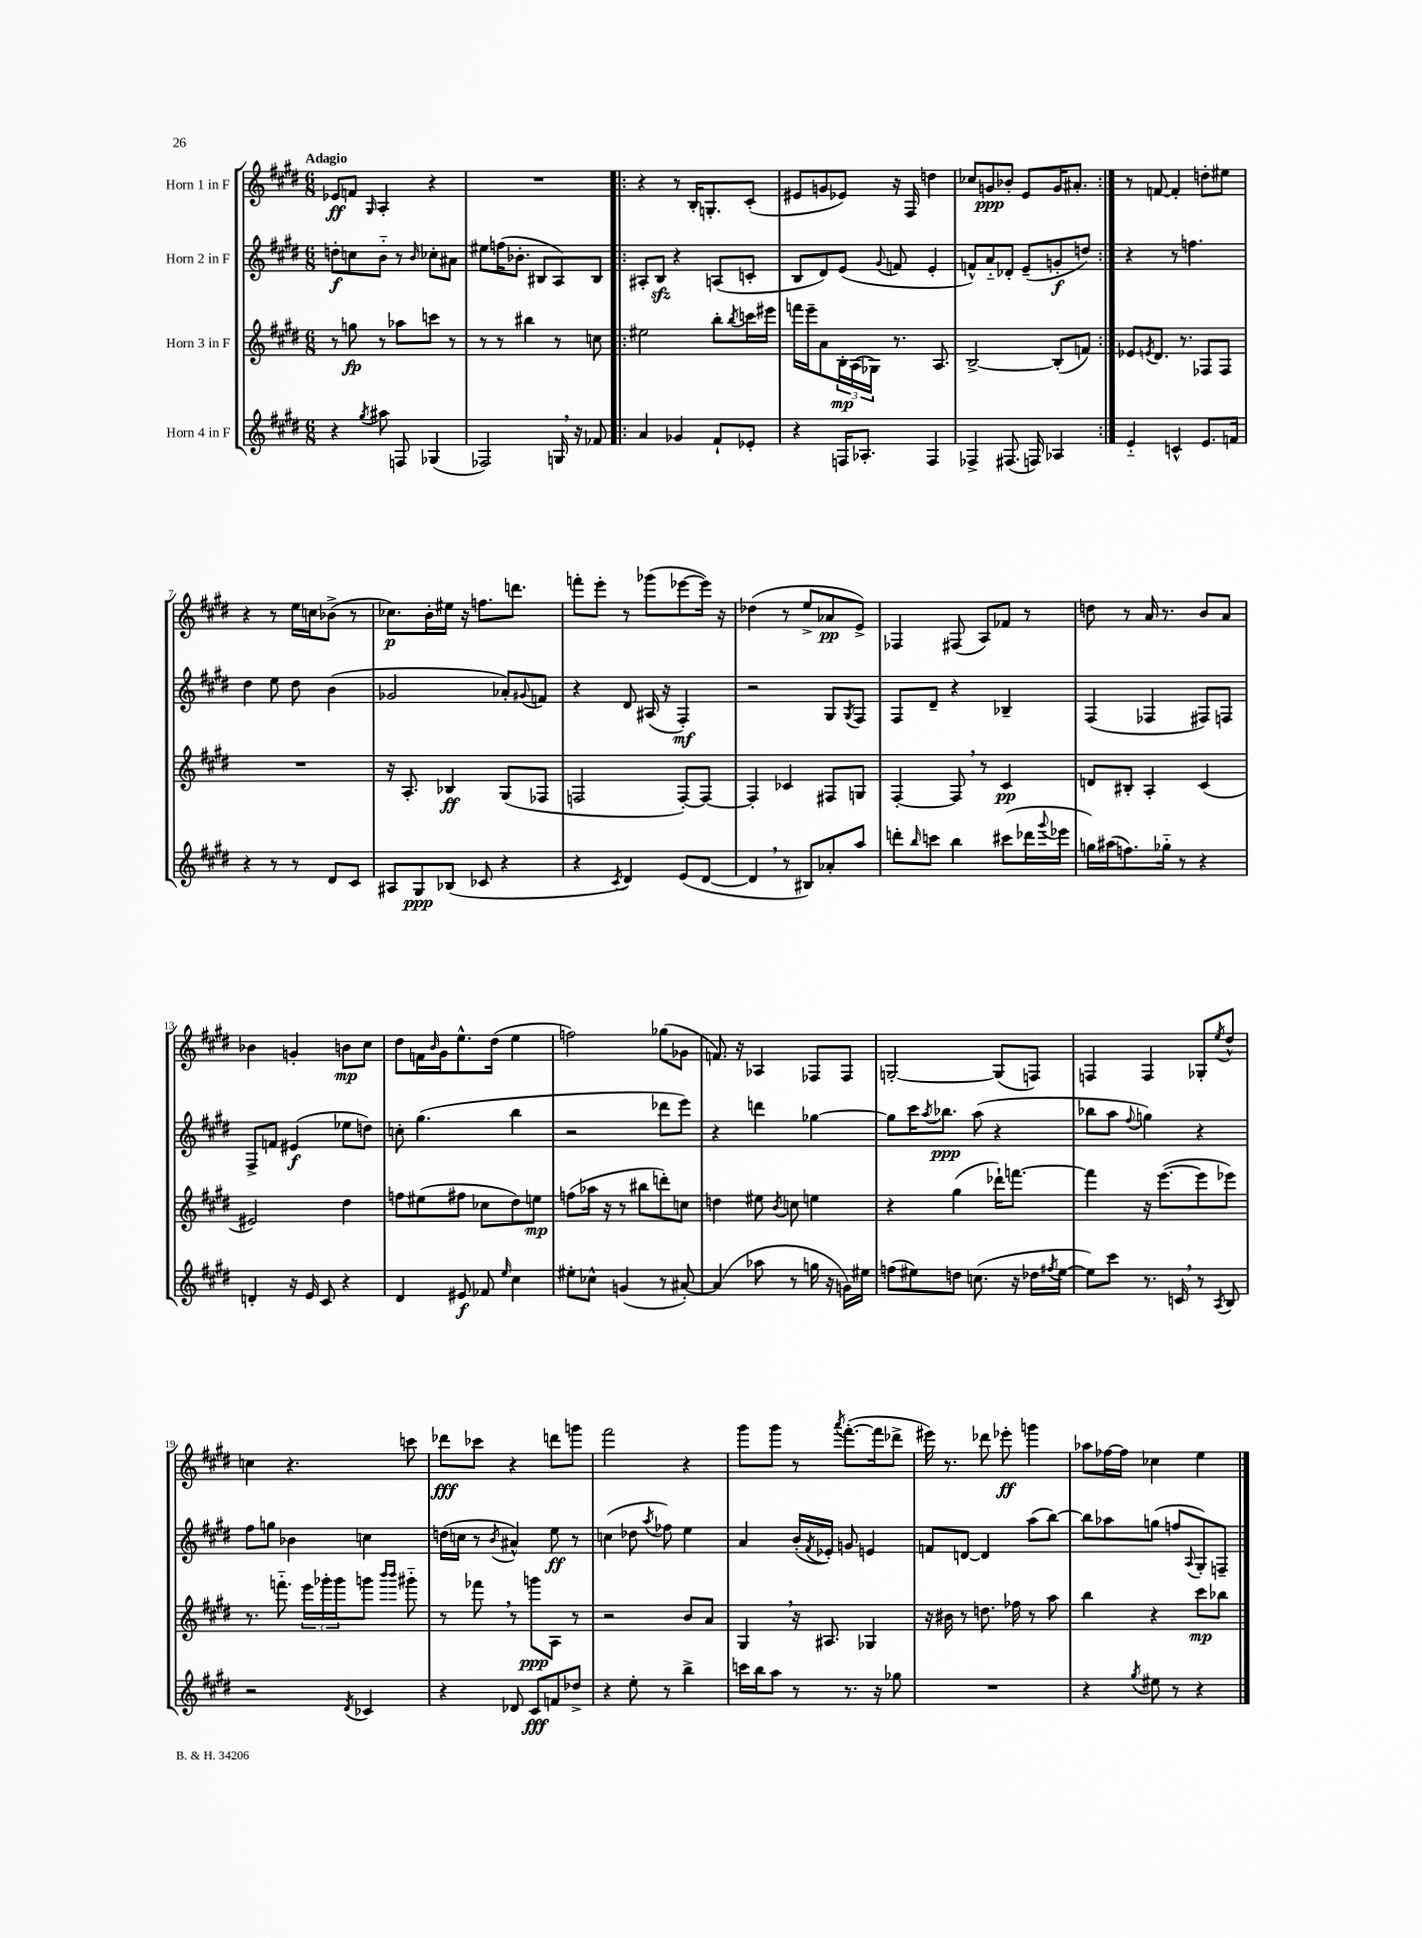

**kern	**dynam	**kern	**dynam	**kern	**dynam	**kern	**dynam
*part4	*part4	*part3	*part3	*part2	*part2	*part1	*part1
*staff4	*staff4	*staff3	*staff3	*staff2	*staff2	*staff1	*staff1
*I"Horn 4 in F	*	*I"Horn 3 in F	*	*I"Horn 2 in F	*	*I"Horn 1 in F	*
*clefG2	*	*clefG2	*	*clefG2	*	*clefG2	*
*k[f#c#g#d#]	*	*k[f#c#g#d#]	*	*k[f#c#g#d#]	*	*k[f#c#g#d#]	*
*M6/8	*	*M6/8	*	*M6/8	*	*M6/8	*
=1	=1	=1	=1	=1	=1	=1	=1
!	!	!	!	!	!	!LO:TX:a:B:t=Adagio	!
4r	.	8r	.	8ddn'\L	f	8e-X/L	ff
.	.	8ggn\	fp	8ccn\	.	8fn/J	.
8qgg#/	.	.	.	.	.	16qqG#/	.
8aa#X\	.	8r	.	8b\J	.	4A'/	.
8Fn/	.	8aa-X\L	.	8r	.	.	.
.	.	.	.	16qqb/	.	.	.
(4G-X/	.	8cccn\J	.	8cc-X'\L	.	4r	.
.	.	8r	.	8a#X\J	.	.	.
=2	=2	=2	=2	=2	=2	=2	=2
2F-X/)	.	8r	.	8ee#X\L	.	2.r	.
.	.	8r	.	(16ffn\K	.	.	.
.	.	.	.	8.b-X'\J	.	.	.
.	.	4bb#X\	.	.	.	.	.
.	.	.	.	8B#X/L	.	.	.
16Gn,/	.	8r	.	8A/)	.	.	.
16r	.	.	.	.	.	.	.
8f-X/	.	8ccn\	.	8B#/J	.	.	.
=3!|:	=3!|:	=3!|:	=3!|:	=3!|:	=3!|:	=3!|:	=3!|:
4a/	.	2ee#X\	.	8A#X'/L	.	4r	.
.	.	.	.	8Bzz/J	.	.	.
4g-X/	.	.	.	4r	.	8r	.
.	.	.	.	.	.	16B'/KL	.
.	.	.	.	.	.	8.Gn'/	.
8f#`/L	.	8bb'\L	.	(8An/L	.	.	.
.	.	8qbb/	.	.	.	.	.
8e-X'/J	.	16cccn\L	.	8cn'/J	.	(8c#'/J	.
.	.	16eee#X\JJ	.	.	.	.	.
=4	=4	=4	=4	=4	=4	=4	=4
4r	.	16fffn\LL	.	8B/L	.	8e#X/L	.
.	.	16eee~\J	.	.	.	.	.
.	.	8a\	.	8d#/)	.	8gn/	.
16Fn/KL	.	24B'\L	mp	(8e/J	.	8e-X/J)	.
.	.	(24A\	.	.	.	.	.
8.A-X'/J	.	.	.	.	.	.	.
.	.	24G-X\JJ)	.	.	.	.	.
.	.	.	.	8qqg#/	.	.	.
.	.	8.r	.	8fn/	.	16r	.
.	.	.	.	.	.	16F#/	.
4F/	.	.	.	4e'/	.	4ddn\	.
.	.	8.A/	.	.	.	.	.
=5	=5	=5	=5	=5	=5	=5	=5
4F-X^/	.	[2B^/	.	8fn^^/L)	.	8cc-X/L	.
.	.	.	.	8a/	.	8gn/	ppp
(8.F#X/	.	.	.	8d-X'/J	.	8b-X'/J	.
.	.	.	.	(8e~/L	.	8e/L	.
16Fn/)	.	.	.	.	.	.	.
4A-X/	.	(8B'/L]	.	8gn'/	f	16g/K	.
.	.	.	.	.	.	8.a#X'/J	.
.	.	8fn/J)	.	8ddn/J)	.	.	.
=6:|!	=6:|!	=6:|!	=6:|!	=6:|!	=6:|!	=6:|!	=6:|!
4e/	.	8e-X/L	.	4r	.	8r	.
.	.	8qen/	.	.	.	.	.
.	.	8.d#/J	.	.	.	[8fn/	.
4cn^^/	.	.	.	8r	.	4f'/]	.
.	.	8.r	.	.	.	.	.
.	.	.	.	4.ffn\	.	.	.
8.e/L	.	8F-X/L	.	.	.	8ddn'\L	.
.	.	8F-/J	.	.	.	8ee#X\J	.
16fn/Jk	.	.	.	.	.	.	.
!!LO:LB:g=z
=7	=7	=7	=7	=7	=7	=7	=7
4r	.	2.r	.	4dd#\	.	4r	.
8r	.	.	.	8ee\	.	8r	.
8r	.	.	.	8dd#\	.	16ee\LL	.
.	.	.	.	.	.	16ccn\J	.
8d#/L	.	.	.	(4b\	.	(8b-X^\J	.
8c#/J	.	.	.	.	.	8r	.
=8	=8	=8	=8	=8	=8	=8	=8
8A#X/L	.	16r	.	2g-X/	.	8.cc-X\L)	p
.	.	8.A'/	.	.	.	.	.
8G#/	ppp	.	.	.	.	.	.
.	.	.	.	.	.	16b'\L	.
(8B-X/J	.	4B-X/	ff	.	.	16ee#X\JJ	.
.	.	.	.	.	.	16r	.
8c-X/	.	.	.	.	.	8.ffn\L	.
4r	.	(8G#/L	.	8a-X'/L)	.	.	.
.	.	.	.	.	.	8.dddn\J	.
.	.	.	.	8qqg#X/	.	.	.
.	.	8F-X/J	.	8fn/J	.	.	.
=9	=9	=9	=9	=9	=9	=9	=9
4r	.	2Fn/	.	4r	.	8fffn'\L	.
.	.	.	.	.	.	8eee'\J	.
8qc#/	.	.	.	.	.	.	.
4d#/)	.	.	.	8d#/	.	8r	.
.	.	.	.	(16A#X/	.	(8ggg-X\L	.
.	.	.	.	16r	.	.	.
(8e/L	.	[8F'/L)	.	4F#'/)	mf	[8eee-X\	.
[8d#/J	.	8F/J_	.	.	.	16eee-\Jk])	.
.	.	.	.	.	.	16r	.
=10	=10	=10	=10	=10	=10	=10	=10
4d#,/]	.	4F'/]	.	2r	.	(4dd-X\	.
8r	.	4c-X/	.	.	.	8r	.
8B#X/L)	.	.	.	.	.	8ee^/L	.
8a-X'/	.	8F#X/L	.	8G#/L	.	8a-X/	pp
.	.	.	.	8qG#/	.	.	.
8aa/J	.	8Gn/J	.	8F#/J	.	8e^/J)	.
=11	=11	=11	=11	=11	=11	=11	=11
8dddn'\L	.	[4F#'/	.	8F#/L	.	4F-X/	.
16qqbb/	.	.	.	.	.	.	.
8cccn\J	.	.	.	8d#~/J	.	.	.
4bb\	.	8F#,/]	.	4r	.	(8F#X/	.
.	.	8r	.	.	.	8A/L)	.
(8ccc#X\L	.	4c#/	pp	4B-X~/	.	8f-X/J	.
16ddd-X\L	.	.	.	.	.	8r	.
8qqggg#/	.	.	.	.	.	.	.
16eee-X\JJ	.	.	.	.	.	.	.
=12	=12	=12	=12	=12	=12	=12	=12
16ggn\LL)	.	8dn/L	.	(4F#/	.	8ddn\	.
(16aa#X\J	.	.	.	.	.	.	.
8.ffn\)	.	8B#X'/J	.	.	.	8r	.
.	.	4A'/	.	4F-X/	.	16a/	.
16gg-X\Jk	.	.	.	.	.	8.r	.
8r	.	.	.	.	.	.	.
4r	.	(4c#/	.	8F#X/L)	.	8b/L	.
.	.	.	.	8Fn/J	.	8a/J	.
!!LO:LB:g=z
=13	=13	=13	=13	=13	=13	=13	=13
4dn'/	.	2e#X/)	.	8F#^/L	.	4b-X\	.
.	.	.	.	8fn/J	.	.	.
16r	.	.	.	(4e#X/	f	4gn'/	.
16e/	.	.	.	.	.	.	.
8c#/	.	.	.	.	.	.	.
4r	.	4dd#\	.	8ee-X\L	.	8bn\L	mp
.	.	.	.	8ddn\J)	.	8cc#\J	.
=14	=14	=14	=14	=14	=14	=14	=14
4d#/	.	8ffn\L	.	8ccn'\	.	8dd#\L	.
.	.	(8ee#X\	.	(4.gg#\	.	16fn\L	.
.	.	.	.	.	.	16qqb/	.
.	.	.	.	.	.	16g#\J	.
8e#X/	f	8ff#X\J	.	.	.	8.ee^^\	.
8f-X/	.	8cc-X\L	.	.	.	.	.
.	.	.	.	.	.	(16dd#\Jk	.
16qqee/	.	.	.	.	.	.	.
4cc#\	.	8dd#\)	.	4bb\	.	4ee\	.
.	.	8een\J	mp	.	.	.	.
=15	=15	=15	=15	=15	=15	=15	=15
8ee#X'\L	.	(8ffn\L	.	2r	.	2ffn\)	.
8cc-X^^\J	.	16aa-X\Jk	.	.	.	.	.
.	.	16r	.	.	.	.	.
(4gn/	.	8r	.	.	.	.	.
.	.	8bb#X\L	.	.	.	.	.
8r	.	8dddn'\)	.	8ddd-X\L	.	(8gg-X\L	.
[8a#X'/)	.	8ccn\J	.	8eee\J)	.	8g-X\J	.
=16	=16	=16	=16	=16	=16	=16	=16
(4a#/]	.	4ddn\	.	4r	.	8.fn/)	.
.	.	.	.	.	.	16r	.
8aa-X\	.	8ee#X\	.	4dddn\	.	4A-X/	.
.	.	8qb/	.	.	.	.	.
8r	.	8ccn\	.	.	.	.	.
16ggn\	.	4een\	.	[4gg-X\	.	8F-X/L	.
16r	.	.	.	.	.	.	.
16gn\LL)	.	.	.	.	.	8F-/J	.
16ee#X\JJ	.	.	.	.	.	.	.
=17	=17	=17	=17	=17	=17	=17	=17
(8ffn\L	.	4r	.	8gg-\L]	.	[2Gn'/	.
8ee#X\)	.	.	.	16ccc#\K	.	.	.
.	.	.	.	8qaa/	.	.	.
.	.	.	.	8.bb-X\J	ppp	.	.
8ddn\J	.	(4gg#\	.	.	.	.	.
(8.ccn\	.	.	.	(8aa\	.	.	.
.	.	16ddd-X`\KL)	.	4r	.	(8G/L]	.
16r	.	[8.fffn\J	.	.	.	.	.
16dd-X\LL	.	.	.	.	.	8Fn/J)	.
8qff#X/	.	.	.	.	.	.	.
[16ee#\JJ	.	.	.	.	.	.	.
=18	=18	=18	=18	=18	=18	=18	=18
8ee#\L])	.	4fff\]	.	8bb-X\L	.	4Fn/	.
8ccc#\J	.	.	.	8aa\J	.	.	.
.	.	.	.	8qqff#/	.	.	.
8.r	.	16r	.	4ggn\)	.	4F/	.
.	.	([8.eee\L	.	.	.	.	.
16cn,/	.	.	.	.	.	.	.
8r	.	8eee\]	.	4r	.	8G-X'/L	.
8qA/	.	.	.	.	.	8qee/	.
8B/	.	8eee-X\J)	.	.	.	8dd#^^/J	.
!!LO:LB:g=z
=19	=19	=19	=19	=19	=19	=19	=19
2r	.	8.r	.	8ff#\L	.	4ccn\	.
.	.	.	.	8ggn\J	.	.	.
.	.	8.fffn\	.	.	.	.	.
.	.	.	.	4b-X\	.	4.r	.
.	.	24eee\LL	.	.	.	.	.
.	.	24ggg-X'\	.	.	.	.	.
.	.	24ggg-\J	.	.	.	.	.
8qd#/	.	.	.	.	.	.	.
4c-X/	.	8gggn\J	.	4ccn\	.	.	.
.	.	16qqbbb/LL	.	.	.	.	.
.	.	16qqbbb/JJ	.	.	.	.	.
.	.	8ggg#X\	.	.	.	8cccn\	.
=20	=20	=20	=20	=20	=20	=20	=20
4r	.	8r	.	(16ddn\LL	.	8ddd-X\L	fff
.	.	.	.	16ccn\JJ	.	.	.
.	.	8fff-X,\	.	8r	.	8ccc-X\J	.
.	.	.	.	8qb/	.	.	.
8d-X/	.	8r	.	4a#X^^/)	.	4r	.
8c#/L	fff	8gggn\L	ppp	.	.	.	.
8fn/	.	8A\J	.	8ee\	ff	8dddn\L	.
8dd-X^/J	.	8r	.	8r	.	8gggn\J	.
=21	=21	=21	=21	=21	=21	=21	=21
4r	.	2r	.	(4ccn\	.	2fff#\	.
8ee'\	.	.	.	8dd-X\	.	.	.
.	.	.	.	8qaa/	.	.	.
8r	.	.	.	8ff-X\)	.	.	.
4bb^\	.	8b/L	.	4ee\	.	4r	.
.	.	8a/J	.	.	.	.	.
=22	=22	=22	=22	=22	=22	=22	=22
16cccn\LL	.	4G#,/	.	4a/	.	8ggg#\L	.
16bb\J	.	.	.	.	.	.	.
8aa\J	.	.	.	.	.	8ggg#\J	.
8r	.	16r	.	(16b'/LL	.	8r	.
.	.	.	.	8qf#/	.	.	.
.	.	8.A#X/	.	16e-X'/JJ)	.	.	.
.	.	.	.	.	.	8qaaa/	.
8.r	.	.	.	8gn/	.	([8.fff#'\L	.
.	.	4G-X/	.	4en/	.	.	.
16r	.	.	.	.	.	16fff#\k]	.
8gg-X\	.	.	.	.	.	8ddd-X^\J	.
=23	=23	=23	=23	=23	=23	=23	=23
2.r	.	16r	.	8fn/L	.	16eee#X\)	.
.	.	16b#X\	.	.	.	8.r	.
.	.	8r	.	[8dn/J	.	.	.
.	.	8.ddn\	.	4d/]	.	8ddd-X\	.
.	.	.	.	.	.	8eee-X'\	ff
.	.	16ff-X\	.	.	.	.	.
.	.	8r	.	(8aa\L	.	4gggn\	.
.	.	8aa\	.	[8bb\J)	.	.	.
=24	=24	=24	=24	=24	=24	=24	=24
4r	.	4bb\	.	8bb\L]	.	8aa-X\L	.
.	.	.	.	8aa-X\	.	[16ff-X\L	.
.	.	.	.	.	.	16ff-\JJ]	.
8qgg#/	.	.	.	.	.	.	.
8ee#X\	.	4r	.	(8ggn\J	.	4cc-X\	.
8r	.	.	.	8ffn/L	.	.	.
.	.	.	.	8qqA/	.	.	.
4r	.	8ccc#\L	mp	8G#'/)	.	4ee\	.
.	.	8bb-X\J	.	8Fn~/J	.	.	.
==	==	==	==	==	==	==	==
*-	*-	*-	*-	*-	*-	*-	*-
